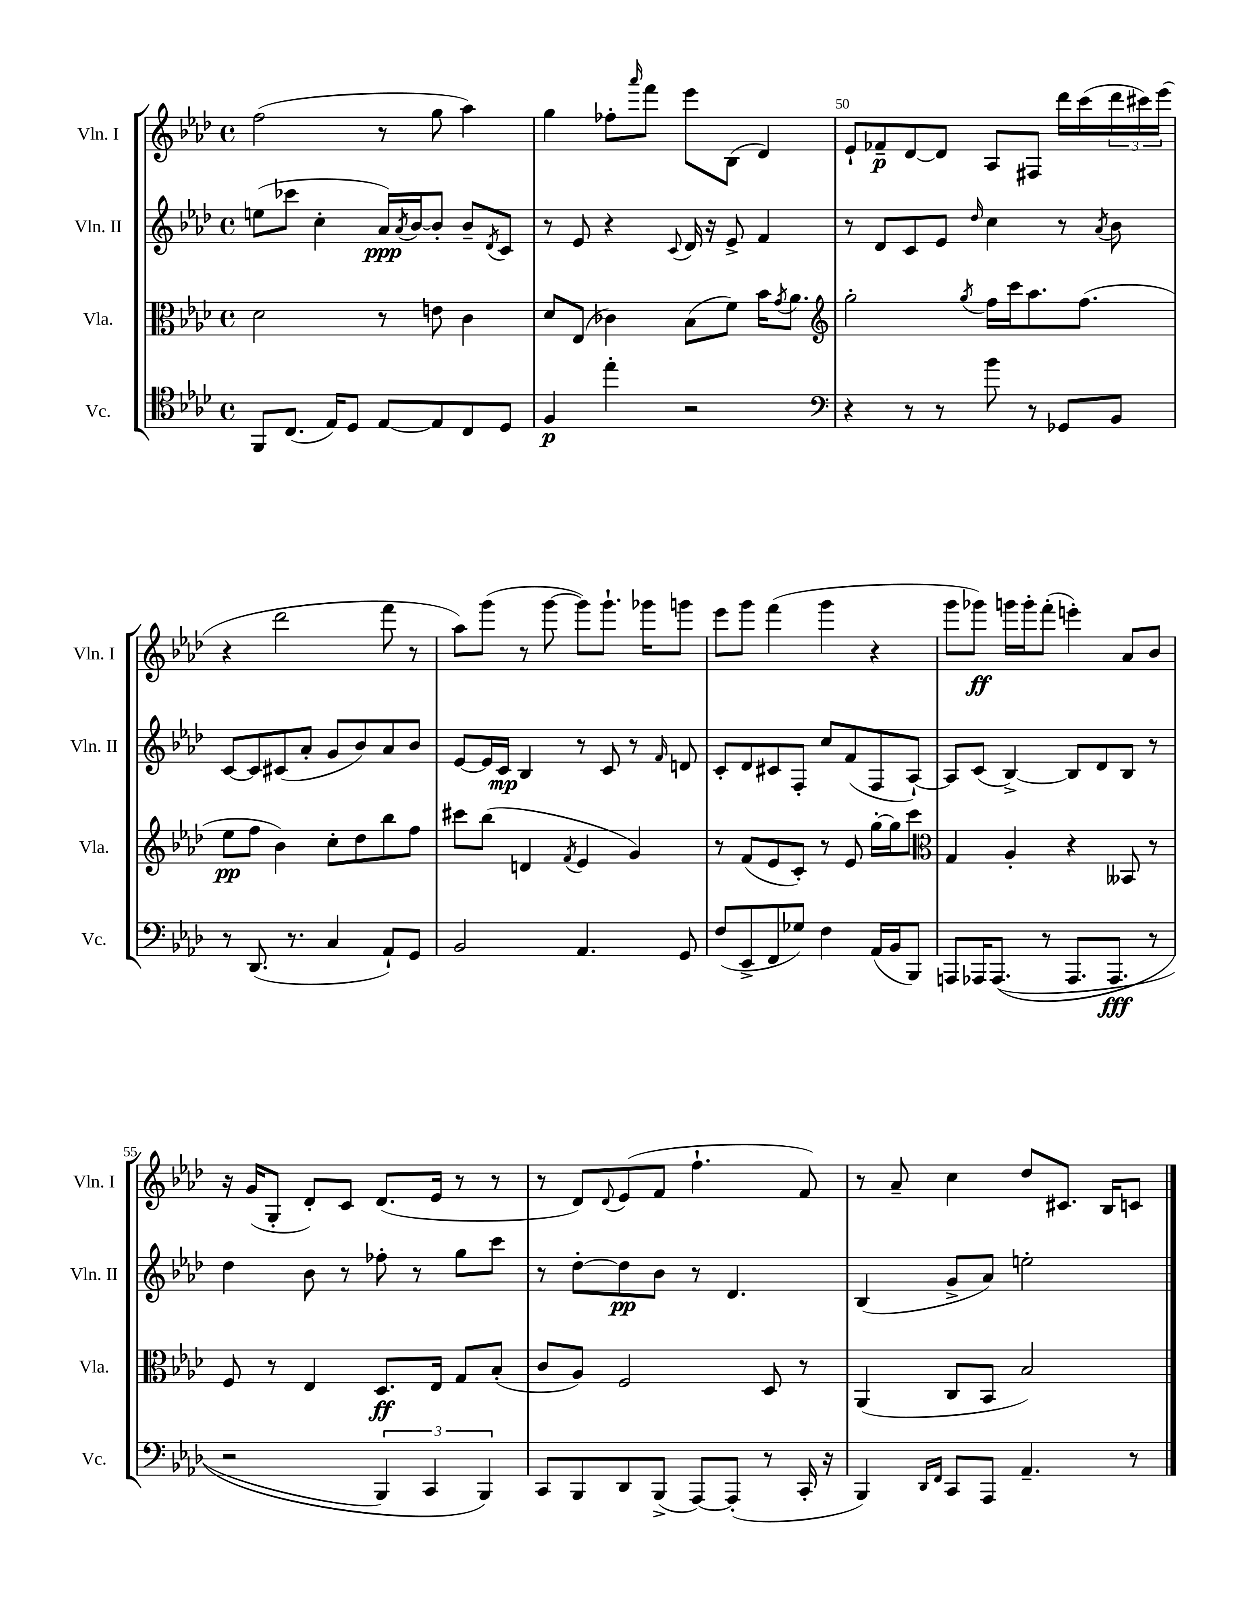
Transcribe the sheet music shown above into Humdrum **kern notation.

**kern	**dynam	**kern	**dynam	**kern	**dynam	**kern	**dynam
*part4	*part4	*part3	*part3	*part2	*part2	*part1	*part1
*staff4	*staff4	*staff3	*staff3	*staff2	*staff2	*staff1	*staff1
*I"Vc.	*	*I"Vla.	*	*I"Vln. II	*	*I"Vln. I	*
*I'Vc.	*	*I'Vla.	*	*I'Vln. II	*	*I'Vln. I	*
*clefC4	*	*clefC3	*	*clefG2	*	*clefG2	*
*k[b-e-a-d-]	*	*k[b-e-a-d-]	*	*k[b-e-a-d-]	*	*k[b-e-a-d-]	*
*M4/4	*	*M4/4	*	*M4/4	*	*M4/4	*
*met(c)	*	*met(c)	*	*met(c)	*	*met(c)	*
=48	=48	=48	=48	=48	=48	=48	=48
8FF/L	.	2d-\	.	(8een\L	.	(2ff\	.
(8.C/J	.	.	.	8ccc-X\J	.	.	.
.	.	.	.	4cc'\	.	.	.
16E-/KL)	.	.	.	.	.	.	.
8D-/J	.	.	.	.	.	.	.
[8E-/L	.	8r	.	16a-/LL)	ppp	8r	.
.	.	.	.	8qa-/	.	.	.
.	.	.	.	[16b-/J	.	.	.
8E-/]	.	8en\	.	8b-'/J]	.	8gg\	.
8C/	.	4c\	.	8b-~/L	.	4aa-\)	.
.	.	.	.	8qd-/	.	.	.
8D-/J	.	.	.	8c/J	.	.	.
=49	=49	=49	=49	=49	=49	=49	=49
4F/	p	8d-/L	.	8r	.	4gg\	.
.	.	(8E-/J	.	8e-/	.	.	.
4ee-'\	.	4c-X\)	.	4r	.	8ff-X'\L	.
.	.	.	.	.	.	16qqaaa-/	.
.	.	.	.	.	.	8fff\J	.
.	.	.	.	8qqc/	.	.	.
2r	.	(8B-\L	.	16d-/	.	8eee-\L	.
.	.	.	.	16r	.	.	.
.	.	8f\J)	.	8e-^/	.	(8B-\J	.
.	.	16b-\KL	.	4f/	.	4d-/)	.
.	.	8qg/	.	.	.	.	.
.	.	8.a-\J	.	.	.	.	.
=50	=50	=50	=50	=50	=50	=50	=50
*clefF4	*	*clefG2	*	*	*	*	*
4r	.	2gg'\	.	8r	.	8e-`/L	.
.	.	.	.	8d-/L	.	8f-X~/	p
8r	.	.	.	8c/	.	[8d-/	.
8r	.	.	.	8e-/J	.	8d-/J]	.
.	.	8qgg/	.	16qqdd-/	.	.	.
8b-\	.	16ff\LL	.	4cc\	.	8A-/L	.
.	.	16ccc\J	.	.	.	.	.
8r	.	8.aa-\	.	.	.	8F#X/J	.
8GG-X/L	.	.	.	8r	.	16ddd-\LL	.
.	.	(8.ff\J	.	.	.	(16ccc\	.
.	.	.	.	8qa-/	.	.	.
8BB-/J	.	.	.	8b-\	.	24ddd-\	.
.	.	.	.	.	.	24ccc#X\)	.
.	.	.	.	.	.	(24eee-\JJ	.
!!LO:LB:g=z
=51	=51	=51	=51	=51	=51	=51	=51
8r	.	8ee-\L	pp	[8c/L	.	4r	.
(8.DD-/	.	8ff\J	.	8c/]	.	.	.
.	.	4b-\)	.	(8c#X/	.	2ddd-\	.
8.r	.	.	.	.	.	.	.
.	.	.	.	8a-'/J	.	.	.
4C/	.	8cc'\L	.	8g/L	.	.	.
.	.	8dd-\	.	8b-/)	.	.	.
8AA-`/L)	.	8bb-\	.	8a-/	.	8fff\	.
8GG/J	.	8ff\J	.	8b-/J	.	8r	.
=52	=52	=52	=52	=52	=52	=52	=52
2BB-/	.	8ccc#X\L	.	[8e-/L	.	8aa-\L)	.
.	.	(8bb-\J	.	16e-/L]	.	(8ggg\J	.
.	.	.	.	16c/JJ	mp	.	.
.	.	4dn/	.	4B-/	.	8r	.
.	.	.	.	.	.	[8ggg\	.
.	.	8qf/	.	.	.	.	.
4.AA-/	.	4e-/	.	8r	.	8ggg\L])	.
.	.	.	.	8c/	.	8.ggg`\J	.
.	.	4g/)	.	8r	.	.	.
.	.	.	.	.	.	16ggg-X\KL	.
.	.	.	.	16qqf/	.	.	.
8GG/	.	.	.	8dn/	.	8gggn\J	.
=53	=53	=53	=53	=53	=53	=53	=53
(8F/L	.	8r	.	8c'/L	.	8eee-\L	.
8EE-^/	.	(8f/L	.	8d-/	.	8ggg\J	.
8FF/	.	8e-/	.	8c#X/	.	(4fff\	.
8G-X/J)	.	8c'/J)	.	8F'/J	.	.	.
4F\	.	8r	.	8cc/L	.	4ggg\	.
.	.	8e-/	.	(8f/	.	.	.
(16AA-/LL	.	[16gg'\LL	.	8F/	.	4r	.
16BB-/J	.	16gg\J]	.	.	.	.	.
8BBB-/J)	.	8ccc\J	.	[8A-`/J)	.	.	.
=54	=54	=54	=54	=54	=54	=54	=54
*	*	*clefC3	*	*	*	*	*
8AAAn/L	.	4G/	.	8A-/L]	.	8ggg\L	.
16AAA-X/K	.	.	.	(8c/J	.	8ggg-X\J)	ff
((8.AAA-/J	.	.	.	.	.	.	.
.	.	4A-'/	.	[4B-^/)	.	16gggn\LL	.
.	.	.	.	.	.	16ggg'\J	.
8r	.	.	.	.	.	(8fff'\J	.
8.AAA-/L	.	4r	.	8B-/L]	.	4eeen'\)	.
.	.	.	.	8d-/	.	.	.
8.AAA-/J	fff	.	.	.	.	.	.
.	.	8BB--X/	.	8B-/J	.	8a-/L	.
8r	.	8r	.	8r	.	8b-/J	.
!!LO:LB:g=z
=55	=55	=55	=55	=55	=55	=55	=55
2r	.	8F/	.	4dd-\	.	16r	.
.	.	.	.	.	.	(16g/KL	.
.	.	8r	.	.	.	8G'/J	.
.	.	4E-/	.	8b-\	.	8d-'/L)	.
.	.	.	.	8r	.	8c/J	.
6BBB-/)	.	8.D-/L	ff	8ff-X'\	.	(8.d-/L	.
.	.	.	.	8r	.	.	.
6CC/	.	.	.	.	.	.	.
.	.	16E-/Jk	.	.	.	16e-/Jk	.
.	.	8G/L	.	8gg\L	.	8r	.
6BBB-/)	.	.	.	.	.	.	.
.	.	(8B-'/J	.	8ccc\J	.	8r	.
=56	=56	=56	=56	=56	=56	=56	=56
8CC/L	.	8c/L	.	8r	.	8r	.
8BBB-/	.	8A-/J)	.	[8dd-'\L	.	8d-/L)	.
.	.	.	.	.	.	8qqd-/	.
8DD-/	.	2F/	.	8dd-\]	pp	(8e-/	.
(8BBB-^/J	.	.	.	8b-\J	.	8f/J	.
[8AAA-/L)	.	.	.	8r	.	4.ff`\	.
(8AAA-'/J]	.	.	.	4.d-/	.	.	.
8r	.	8D-/	.	.	.	.	.
16CC'/	.	8r	.	.	.	8f/)	.
16r	.	.	.	.	.	.	.
=57	=57	=57	=57	=57	=57	=57	=57
4BBB-/)	.	(4AA-/	.	(4B-/	.	8r	.
.	.	.	.	.	.	8a-~/	.
16qqDD-/LL	.	.	.	.	.	.	.
16qqFF/JJ	.	.	.	.	.	.	.
8CC/L	.	8C/L	.	8g^/L	.	4cc\	.
8AAA-/J	.	8BB-/J	.	8a-/J)	.	.	.
4.AA-~/	.	2B-/)	.	2een'\	.	8dd-/L	.
.	.	.	.	.	.	8.c#X/J	.
.	.	.	.	.	.	16B-/KL	.
8r	.	.	.	.	.	8cn/J	.
==	==	==	==	==	==	==	==
*-	*-	*-	*-	*-	*-	*-	*-
